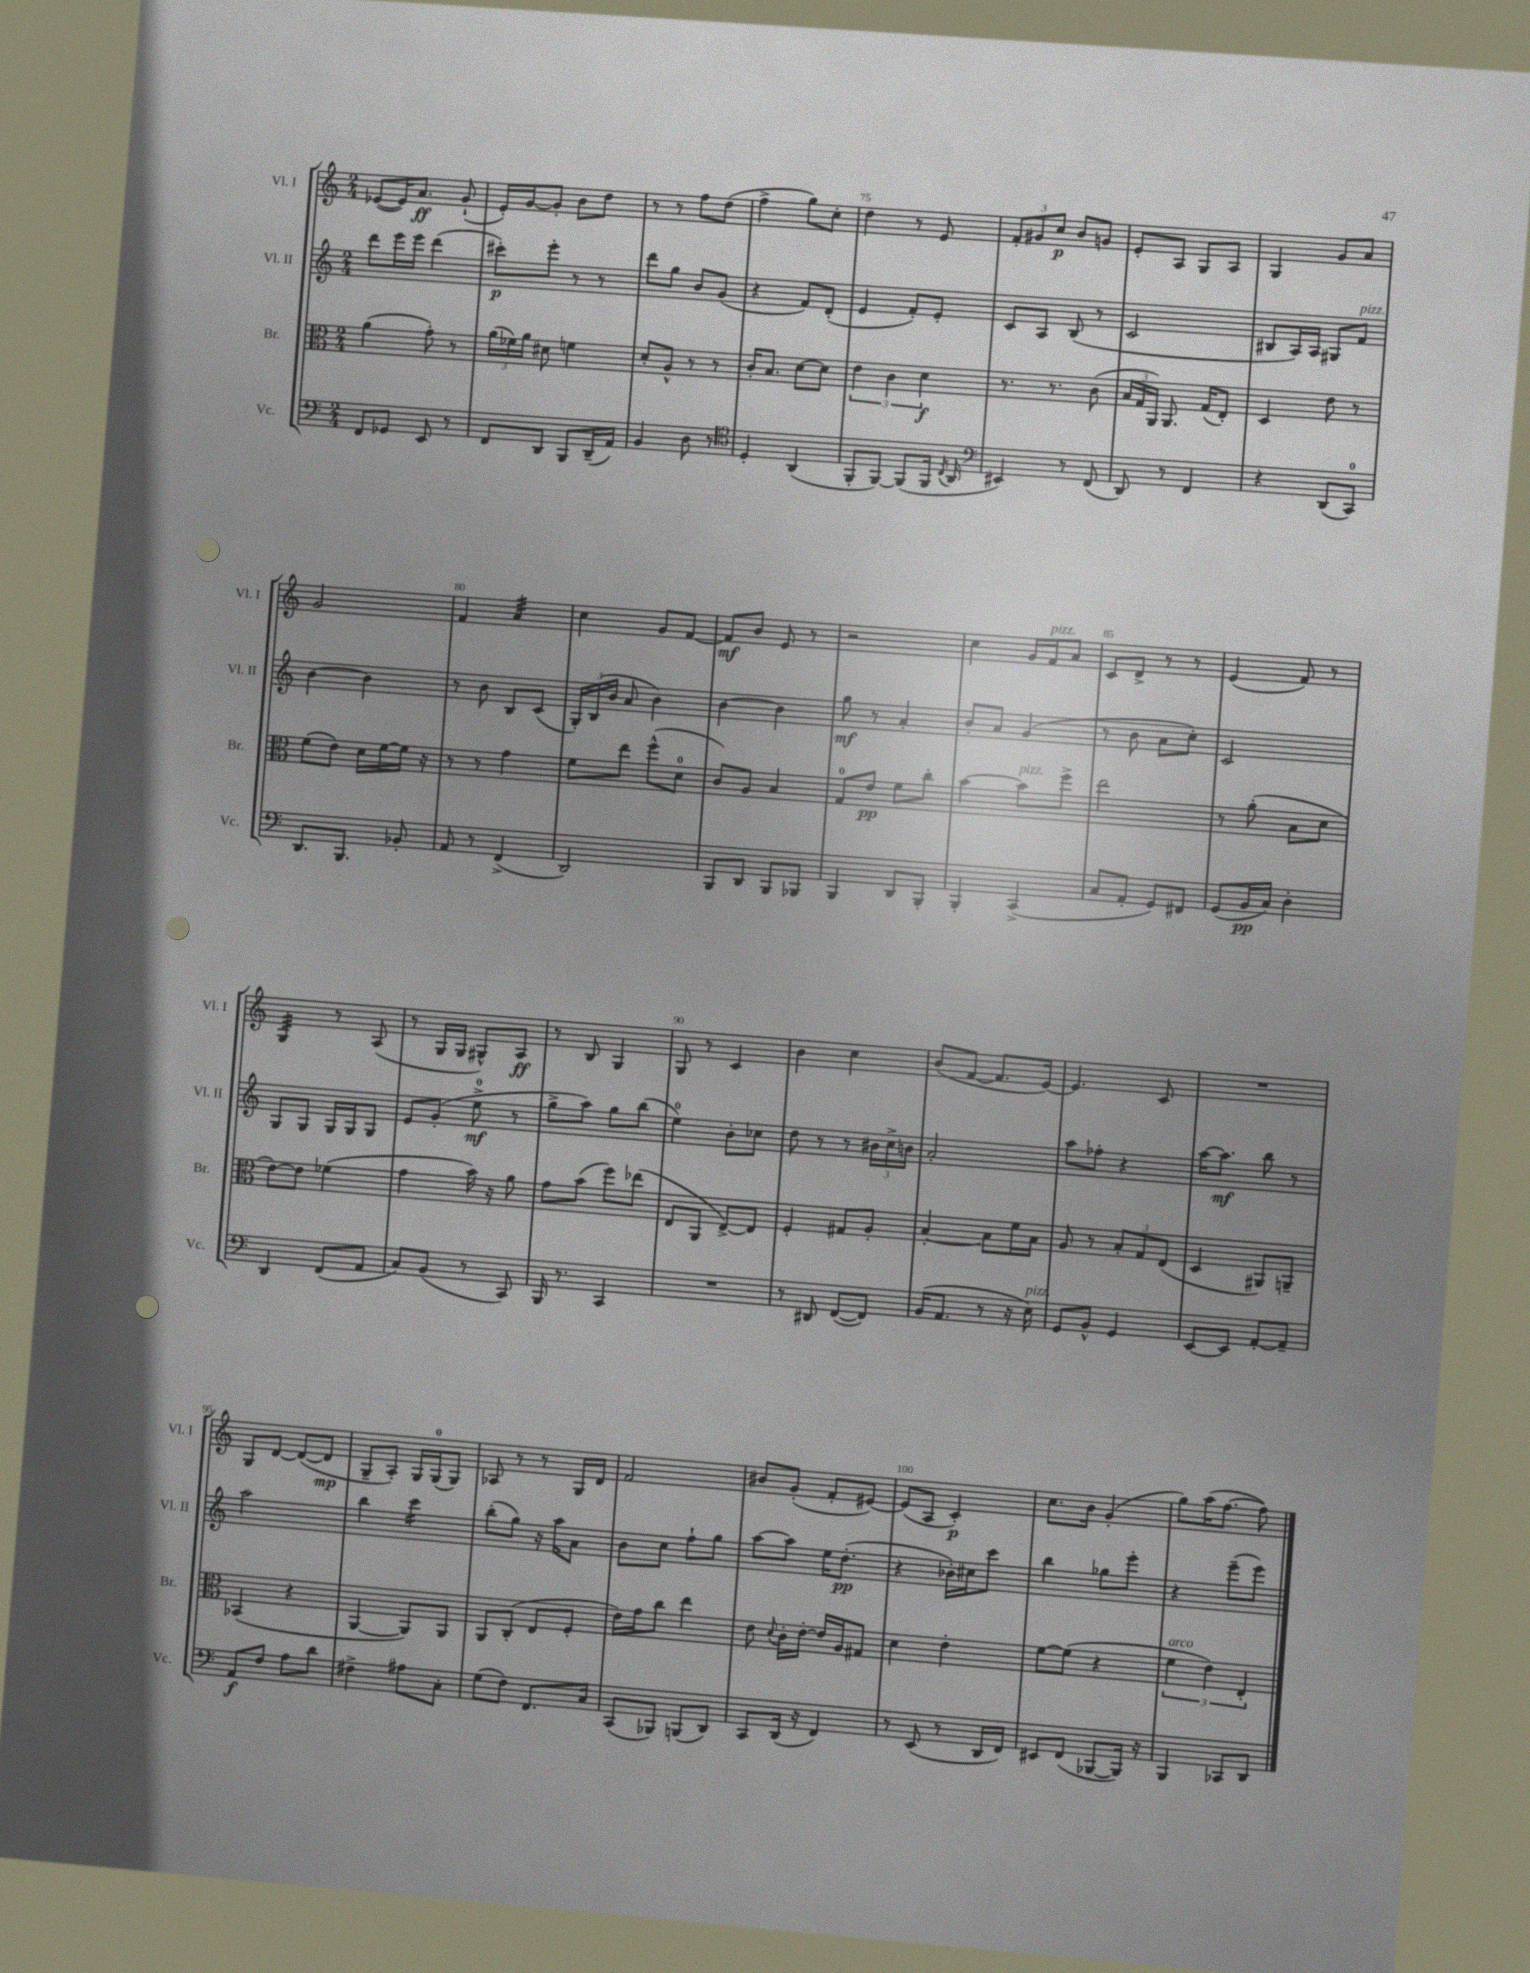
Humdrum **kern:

**kern	**dynam	**kern	**dynam	**kern	**dynam	**kern	**dynam
*part4	*part4	*part3	*part3	*part2	*part2	*part1	*part1
*staff4	*staff4	*staff3	*staff3	*staff2	*staff2	*staff1	*staff1
*I"Vc.	*	*I"Br.	*	*I"Vl. II	*	*I"Vl. I	*
*I'Vc.	*	*I'Br.	*	*I'Vl. II	*	*I'Vl. I	*
*clefF4	*	*clefC3	*	*clefG2	*	*clefG2	*
*k[]	*	*k[]	*	*k[]	*	*k[]	*
*M2/4	*	*M2/4	*	*M2/4	*	*M2/4	*
=71	=71	=71	=71	=71	=71	=71	=71
8FF/L	.	(4a\	.	8ddd\L	.	([8e-X/L	.
8GG-X/J	.	.	.	16eee\L	.	16e-/K])	.
.	.	.	.	16eee\JJ	.	8.a/J	ff
8EE/	.	8g'\)	.	(4ddd\	.	.	.
8r	.	8r	.	.	.	(8g`/	.
=72	=72	=72	=72	=72	=72	=72	=72
8FF/L	.	(24a\LL	.	8ccc#X'\L)	p	16e'/LL)	.
.	.	24f-X\)	.	.	.	.	.
.	.	.	.	.	.	[16g/J	.
.	.	24a\JJ	.	.	.	.	.
8DD/J	.	8d#X\	.	8eee'\J	.	8g'/J]	.
8BBB/L	.	4fn\	.	8r	.	8b\L	.
(16DD~/L	.	.	.	8r	.	8dd\J	.
16AA/JJ)	.	.	.	.	.	.	.
=73	=73	=73	=73	=73	=73	=73	=73
4BB/	.	8d'/L	.	8ddd\L	.	8r	.
.	.	8A^^/J	.	8gg\J	.	8r	.
8D\	.	8r	.	8b/L	.	8ff\L	.
8r	.	8r	.	(8g/J	.	(8dd\J	.
=74	=74	=74	=74	=74	=74	=74	=74
*clefC4	*	*	*	*	*	*	*
4D'/	.	16c'/KL	.	4r	.	4ff^\	.
.	.	8.B/J	.	.	.	.	.
(4AA/	.	[8d\L	.	8f/L)	.	8gg\L)	.
.	.	8d\J]	.	(8d'/J	.	8cc'\J	.
=75	=75	=75	=75	=75	=75	=75	=75
8FF'/L	.	6e\	.	4e/	.	4dd\	.
[8FF/J)	.	.	.	.	.	.	.
.	.	6c\	.	.	.	.	.
(8FF/L]	.	.	.	8f'/L)	.	8r	.
.	.	6d\	f	.	.	.	.
16FF/Jk	.	.	.	8e'/J	.	8e/	.
8qC/	.	.	.	.	.	.	.
16AA/	.	.	.	.	.	.	.
=76	=76	=76	=76	=76	=76	=76	=76
*clefF4	*	*	*	*	*	*	*
4EE#X/)	.	8.r	.	8c/L	.	12f'/L	.
.	.	.	.	.	.	12g#X/	.
.	.	.	.	8A/J	.	.	.
.	.	.	.	.	.	12cc/J	p
.	.	8.r	.	.	.	.	.
8r	.	.	.	(8B/	.	8b/L	.
(8FF/	.	(8c\	.	8r	.	8gn/J	.
=77	=77	=77	=77	=77	=77	=77	=77
8DD/)	.	24B/LL	.	2c/	.	8e'/L	.
.	.	24G/	.	.	.	.	.
.	.	24AA/JJ)	.	.	.	.	.
8r	.	8.AA/	.	.	.	8A/J	.
4FF/	.	.	.	.	.	8G/L	.
.	.	(16G/KL	.	.	.	.	.
.	.	8E'/J)	.	.	.	8A/J	.
=78	=78	=78	=78	=78	=78	=78	=78
4r	.	4D/	.	8B#X/L	.	4G/	.
.	.	.	.	16A/L)	.	.	.
.	.	.	.	16A/JJ	.	.	.
(8DD/L	.	8e\	.	8G#X/L	.	8g/L	.
!	!	!	!	!LO:TX:a:i:t=pizz.	!	!	!
8CC/J)	.	8r	.	8f/J	.	8a/J	.
!!LO:LB:g=z
=79	=79	=79	=79	=79	=79	=79	=79
8.DD/L	.	(8f\L	.	[4b\	.	2g/	.
.	.	8e\J)	.	.	.	.	.
8.BBB/J	.	.	.	.	.	.	.
.	.	16d\LL	.	4b\]	.	.	.
.	.	[16f\	.	.	.	.	.
8BB-X'/	.	16f\JJ]	.	.	.	.	.
.	.	16r	.	.	.	.	.
=80	=80	=80	=80	=80	=80	=80	=80
8AA/	.	8r	.	8r	.	4f/	.
8r	.	8r	.	8b\	.	.	.
*	*	*	*	*	*	*tremolo	*
(4FF^/	.	4g\	.	8B/L	.	32a/LLL	.
.	.	.	.	.	.	32a/	.
.	.	.	.	.	.	32a/	.
.	.	.	.	.	.	32a/	.
.	.	.	.	(8c/J	.	32a/	.
.	.	.	.	.	.	32a/	.
.	.	.	.	.	.	32a/	.
.	.	.	.	.	.	32a/JJJ	.
*	*	*	*	*	*	*Xtremolo	*
=81	=81	=81	=81	=81	=81	=81	=81
2DD/)	.	8f\L	.	24G'/LL)	.	4cc\	.
.	.	.	.	(24B/	.	.	.
.	.	.	.	24b/JJ	.	.	.
.	.	8ee\J	.	8a/	.	.	.
.	.	(8ff^^\L	.	4b\)	.	8g/L	.
.	.	8d\J	.	.	.	[8f/J	.
=82	=82	=82	=82	=82	=82	=82	=82
8BBB/L	.	8c/L)	.	[4b\	.	8f/L]	mf
8DD/J	.	8A/J	.	.	.	8b/J	.
8BBB/L	.	4B/	.	4b\]	.	8e/	.
8BBB-X/J	.	.	.	.	.	8r	.
=83	=83	=83	=83	=83	=83	=83	=83
4BBB/	.	8G/L	.	8gg\	mf	2r	.
.	.	8e/J	pp	8r	.	.	.
8DD/L	.	8f\L	.	4a'/	.	.	.
8BBB'/J	.	8cc'\J	.	.	.	.	.
=84	=84	=84	=84	=84	=84	=84	=84
4BBB'/	.	[4b\	.	8b'/L	.	4cc\	.
.	.	.	.	8a/J	.	.	.
!	!	!LO:TX:a:i:t=pizz.	!	!	!	!	!
(4CC^/	.	8b\L]	.	(4g/	.	16g/LL	.
!	!	!	!	!	!	!LO:TX:a:i:t=pizz.	!
.	.	.	.	.	.	16f/J	.
.	.	8ff^\J	.	.	.	8a/J	.
=85	=85	=85	=85	=85	=85	=85	=85
8C/L	.	2ee\	.	8r	.	8c/L	.
8AA'/J	.	.	.	8b\	.	8d^/J	.
8GG/L)	.	.	.	8a\L	.	8r	.
8FF#X/J	.	.	.	8cc'\J)	.	8r	.
=86	=86	=86	=86	=86	=86	=86	=86
(8GG/L	.	8r	.	2c/	.	(4e/	.
16BB/L	pp	(8a'\	.	.	.	.	.
16C/JJ)	.	.	.	.	.	.	.
4D'\	.	8B\L	.	.	.	8f/)	.
.	.	8d\J	.	.	.	8r	.
!!LO:LB:g=z
=87	=87	=87	=87	=87	=87	=87	=87
*	*	*	*	*	*	*tremolo	*
4DD/	.	[8e\L)	.	8G/L	.	32G/LLL	.
.	.	.	.	.	.	32G/	.
.	.	.	.	.	.	32G/	.
.	.	.	.	.	.	32G/	.
.	.	8e\J]	.	8G/J	.	32G/	.
.	.	.	.	.	.	32G/	.
.	.	.	.	.	.	32G/	.
.	.	.	.	.	.	32G/JJJ	.
*	*	*	*	*	*	*Xtremolo	*
(8FF/L	.	(4f-X\	.	16G/LL	.	8r	.
.	.	.	.	16G/J	.	.	.
8AA/J	.	.	.	8G/J	.	(8A/	.
=88	=88	=88	=88	=88	=88	=88	=88
8C/L)	.	4g\	.	8e/L	.	8r	.
(8BB/J	.	.	.	(8g'/J	.	16G/LL	.
.	.	.	.	.	.	16G/JJ	.
8r	.	16b\)	.	8ee^\	mf	8G#X^^/L)	.
.	.	16r	.	.	.	.	.
8CC/)	.	8a\	.	8r	.	8A/J	ff
=89	=89	=89	=89	=89	=89	=89	=89
16BBB/	.	8g\L	.	8gg^\L	.	8r	.
8.r	.	.	.	.	.	.	.
.	.	(8b\J	.	8aa\J)	.	8B/	.
4CC/	.	8ff\L)	.	8gg\L	.	4G/	.
.	.	(8ee-X\J	.	(8bb\J	.	.	.
=90	=90	=90	=90	=90	=90	=90	=90
2r	.	8E/L	.	4ee\)	.	8G/	.
.	.	8AA/J	.	.	.	8r	.
.	.	[8E^/L)	.	8b'\L	.	4c/	.
.	.	8E/J]	.	8cc-X\J	.	.	.
=91	=91	=91	=91	=91	=91	=91	=91
8r	.	4F'/	.	8dd\	.	4b\	.
8DD#X/	.	.	.	8r	.	.	.
([8FF/L	.	8G#X/L	.	8r	.	4cc\	.
8FF/J])	.	8A'/J	.	24b#X\LL	.	.	.
.	.	.	.	24cc^\	.	.	.
.	.	.	.	24bn\JJ	.	.	.
=92	=92	=92	=92	=92	=92	=92	=92
(16BB/KL	.	[4B'/	.	2a'/	.	(8b/L	.
8.AA/J	.	.	.	.	.	.	.
.	.	.	.	.	.	[8f/J	.
8r	.	8B\L]	.	.	.	8.f/L]	.
16r	.	16f\L	.	.	.	.	.
!LO:TX:a:i:t=pizz.	!	!	!	!	!	!	!
16E\)	.	16B\JJ	.	.	.	[16e/Jk)	.
=93	=93	=93	=93	=93	=93	=93	=93
8GG/L	.	8A/	.	8aa\L	.	4.e/]	.
8BB^^/J	.	8r	.	8ff-X'\J	.	.	.
4GG/	.	12B'/L	.	4r	.	.	.
.	.	12G/	.	.	.	.	.
.	.	.	.	.	.	8c/	.
.	.	(12E/J	.	.	.	.	.
=94	=94	=94	=94	=94	=94	=94	=94
[8EE/L	.	4D/	.	[16aa\KL	.	2r	.
.	.	.	.	8.aa\J]	mf	.	.
8EE/J]	.	.	.	.	.	.	.
[8AA'/L	.	8AA#X/L)	.	8bb\	.	.	.
8AA~/J]	.	8AAn~/J	.	8r	.	.	.
!!LO:LB:g=z
=95	=95	=95	=95	=95	=95	=95	=95
8AA/L	f	(4BB-X/	.	2aa\	.	8G/L	.
8F/J	.	.	.	.	.	[8d/J	.
8A\L	.	4r	.	.	.	(8d/L_	.
8d\J	.	.	.	.	.	8d/J]	mp
=96	=96	=96	=96	=96	=96	=96	=96
4F#X^\	.	[4AA/	.	4bb\	.	8G~/L	.
.	.	.	.	.	.	8A'/J)	.
*	*	*	*	*tremolo	*	*	*
8A#X\L	.	8AA/L])	.	16ccc\LL	.	16G/LL	.
.	.	.	.	16ccc\	.	(16G/J	.
8C'\J	.	8AA/J	.	16ccc\	.	8G/J)	.
.	.	.	.	16ccc\JJ	.	.	.
*	*	*	*	*Xtremolo	*	*	*
=97	=97	=97	=97	=97	=97	=97	=97
(8G\L	.	8AA/L	.	(8bb'\L	.	8A-X/	.
8F\J)	.	(8C'/J	.	8gg\J)	.	8r	.
8.FF/L	.	8E/L	.	16r	.	8r	.
.	.	.	.	16aa\KL	.	.	.
.	.	8F'/J	.	8a\J	.	16G/LL	.
16C/Jk	.	.	.	.	.	16d/JJ	.
=98	=98	=98	=98	=98	=98	=98	=98
(8CC/L	.	16e\LL)	.	8b\L	.	2f/	.
.	.	16g\J	.	.	.	.	.
8BBB-X/J)	.	8cc\J	.	8cc\J	.	.	.
(8BBBn/L	.	4ee\	.	8ff`\L	.	.	.
8DD/J)	.	.	.	8gg\J	.	.	.
=99	=99	=99	=99	=99	=99	=99	=99
8CC/L	.	8e\	.	[8aa\L	.	8b#X/L	.
.	.	8qqd/	.	.	.	.	.
(16DD/Jk	.	16c'\LL	.	8aa\J]	.	(8g'/J	.
16r	.	[16e'\JJ	.	.	.	.	.
4FF/)	.	16e/LL]	.	16ee\KL	.	8f'/L	.
.	.	16A/J	.	(8.dd'\J	pp	.	.
.	.	8G#X/J	.	.	.	[8e#X/J)	.
=100	=100	=100	=100	=100	=100	=100	=100
8r	.	4d\	.	4r	.	(8e#/L]	.
(8EE/	.	.	.	.	.	8A/J	.
8r	.	4e'\	.	16b-X'\LL)	.	4c'/)	p
.	.	.	.	16cc#X\J	.	.	.
16DD/LL	.	.	.	8ccc\J	.	.	.
16FF/JJ)	.	.	.	.	.	.	.
=101	=101	=101	=101	=101	=101	=101	=101
8EE#X/L	.	[8f\L	.	4bb\	.	8.cc\L	.
(8FF/J	.	(8f\J]	.	.	.	.	.
.	.	.	.	.	.	16b\Jk	.
[8BBB-X/L	.	4r	.	8gg-X\L	.	(4g'/	.
16BBB-/Jk])	.	.	.	8eee'\J	.	.	.
16r	.	.	.	.	.	.	.
=102	=102	=102	=102	=102	=102	=102	=102
!	!	!LO:TX:a:i:t=arco	!	!	!	!	!
4BBB/	.	6f\	.	4r	.	8gg\L)	.
.	.	.	.	.	.	(16aa\K	.
.	.	6e\)	.	.	.	.	.
.	.	.	.	.	.	[8.ff\J	.
8CC-X/L	.	.	.	(8eee~\L	.	.	.
.	.	6E'/	.	.	.	.	.
8DD/J	.	.	.	8eee\J)	.	8ff\])	.
==	==	==	==	==	==	==	==
*-	*-	*-	*-	*-	*-	*-	*-
